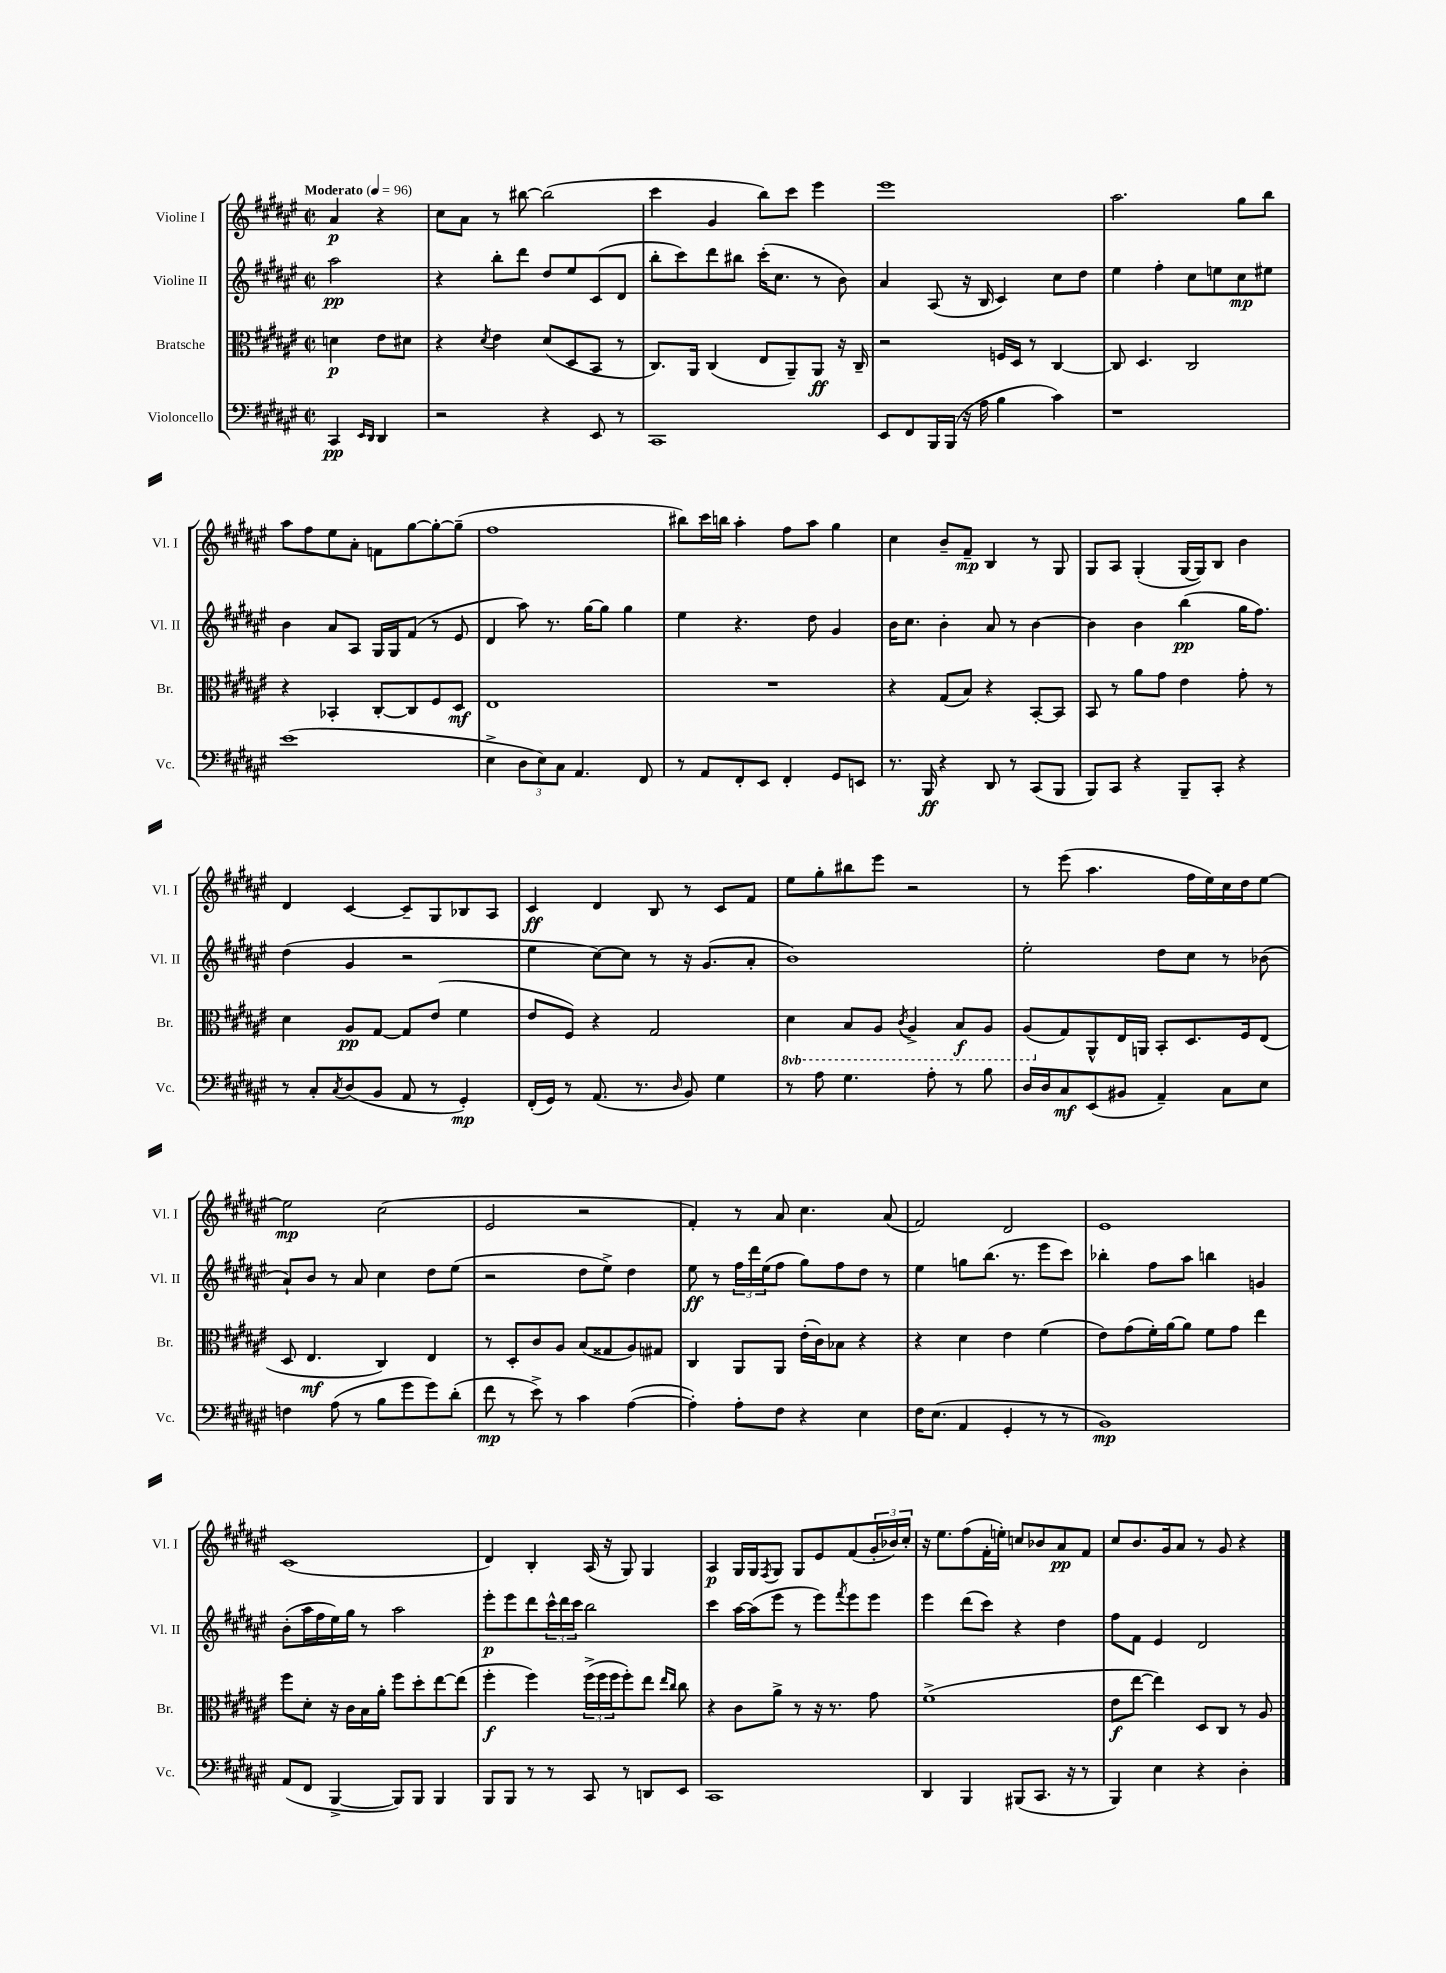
<<
\new StaffGroup <<
\new Staff = "s0" \with { instrumentName = "Violine I" shortInstrumentName = "Vl. I" } {
    \clef treble \key fis \major \defaultTimeSignature \time 2/2 \partial 2 \tempo "Moderato" 4 = 96
    ais'4\p r4 |
    cis''8 ais'8 r8 bis''8~ bis''2( |
    cis'''4 gis'4 b''8) cis'''8 eis'''4 |
    eis'''1 |
    ais''2. gis''8 b''8 |
    ais''8 fis''8 eis''8 ais'8-. f'8 gis''8~ gis''8~-. gis''8--( |
    fis''1 |
    bis''8) cis'''16 b''16 ais''4-. fis''8 ais''8 gis''4 |
    cis''4 b'8-- fis'8--\mp b4 r8 gis8 |
    gis8 ais8 gis4-.( gis16~ gis16) b8 b'4 |
    dis'4 cis'4~ cis'8-- gis8 bes8 ais8 |
    cis'4\ff dis'4 b8 r8 cis'8 fis'8 |
    eis''8 gis''8-. bis''8 eis'''8 r2 |
    r8 eis'''8( ais''4. fis''16 eis''16) cis''16 dis''16 eis''8~ |
    eis''2\mp cis''2( |
    eis'2 r2 |
    fis'4-.) r8 ais'8 cis''4. ais'8( |
    fis'2) dis'2 |
    eis'1 |
    cis'1( |
    dis'4) b4-. ais16( r16 gis8) gis4 |
    ais4\p gis16 gis16 \acciaccatura { fis8 } gis8 gis8 eis'8 fis'8( \tuplet 3/2 { gis'16-. bes'16) cis''16-. } |
    r16 eis''8. fis''8( fis'16-. e''16-.) c''8 bes'8 ais'8\pp fis'8 |
    cis''8 b'8. gis'16 ais'8 r8 gis'8 r4 \bar "|." |
}
\new Staff = "s1" \with { instrumentName = "Violine II" shortInstrumentName = "Vl. II" } {
    \clef treble \key fis \major \defaultTimeSignature \time 2/2 \partial 2
    ais''2\pp |
    r4 b''8-. dis'''8 dis''8 eis''8 cis'8( dis'8 |
    b''8-. cis'''8) dis'''8 bis''8 cis'''16-.( cis''8. r8 b'8) |
    ais'4 ais8( r16 b16 cis'4) cis''8 dis''8 |
    eis''4 fis''4-. cis''8 e''8 cis''8\mp eis''8 |
    b'4 ais'8 ais8 gis16 gis16 fis'8( r8 eis'8 |
    dis'4 ais''8) r8. gis''16~ gis''8 gis''4 |
    eis''4 r4. dis''8 gis'4 |
    b'16 cis''8. b'4-. ais'8 r8 b'4~ |
    b'4 b'4 b''4\pp( gis''16 fis''8.) |
    dis''4( gis'4 r2 |
    eis''4 cis''8~) cis''8 r8 r16 gis'8.( ais'8-. |
    b'1) |
    eis''2-. dis''8 cis''8 r8 bes'8( |
    ais'8-!) b'8 r8 ais'8 cis''4 dis''8 eis''8( |
    r2 dis''8 eis''8->) dis''4 |
    eis''8\ff r8 \tuplet 3/2 { fis''16 dis'''16 eis''16( } fis''8 gis''8) fis''8 dis''8 r8 |
    eis''4 g''8 b''8.( r8. eis'''8 cis'''8) |
    bes''4-. fis''8 ais''8 b''4 g'4 |
    b'8-.( ais''16 fis''16 eis''16) gis''16 r8 ais''2 |
    eis'''8-.\p eis'''8 dis'''8 \tuplet 3/2 { cis'''16-^ dis'''16 cis'''16 } b''2 |
    cis'''4 ais''16~ ais''16( eis'''8 r8 eis'''8) \acciaccatura { fis'''8 } eis'''8 eis'''8 |
    eis'''4 dis'''8( cis'''8) r4 dis''4 |
    fis''8 fis'8 eis'4 dis'2 \bar "|." |
}
\new Staff = "s2" \with { instrumentName = "Bratsche" shortInstrumentName = "Br." } {
    \clef alto \key fis \major \defaultTimeSignature \time 2/2 \set Staff.ottavationMarkups = #ottavation-simple-ordinals \partial 2
    d'4\p eis'8 dis'8 |
    r4 \acciaccatura { dis'8 } eis'4 dis'8( dis8 b,8 r8 |
    cis8.) ais,16 cis4( eis8 ais,8--) ais,8\ff r16 cis16-- |
    r2 f16 dis16 r8 cis4~ |
    cis8 dis4. cis2 |
    r4 bes,4-. cis8~-. cis8 fis8 dis8\mf |
    eis1 |
    R1 |
    r4 gis8( b8) r4 b,8~-. b,8 |
    b,8 r8 ais'8 gis'8 eis'4 gis'8-. r8 |
    dis'4 ais8\pp gis8~ gis8 eis'8( fis'4 |
    eis'8 fis8) r4 gis2 |
    \ottava #-1 dis4 b,8 ais,8 \acciaccatura { cis8 } ais,4-> b,8\f ais,8 |
    ais,8( \ottava #0 gis8) ais,8-^ eis16 a,16 b,8-. dis8. fis16 eis8( |
    dis8 eis4.\mf cis4) eis4 |
    r8 dis8-. cis'8 ais8 b8( gisis8 ais8) gis8 |
    cis4 ais,8 ais,8 eis'16-.( cis'16) bes8 r4 |
    r4 dis'4 eis'4 fis'4( |
    eis'8) gis'8( fis'16-.) ais'16~ ais'8 fis'8 gis'8 eis''4 |
    fis''8 dis'8-. r16 cis'16 b16 ais'16-. fis''8 dis''8-. eis''8~ eis''8( |
    fis''4-.\f fis''4) \tuplet 3/2 { fis''16->( fis''16 fis''16 } fis''8-.) eis''8 \grace { eis''16 cis''16 } cis''8 |
    r4 cis'8 ais'8-> r8 r16 r8. gis'8 |
    fis'1->( |
    eis'8\f eis''8~ eis''4) dis8 cis8 r8 ais8 \bar "|." |
}
\new Staff = "s3" \with { instrumentName = "Violoncello" shortInstrumentName = "Vc." } {
    \clef bass \key fis \major \defaultTimeSignature \time 2/2 \partial 2
    cis,4\pp \grace { eis,16 dis,16 } dis,4 |
    r2 r4 eis,8 r8 |
    cis,1 |
    eis,8 fis,8 b,,16 b,,16( r16 ais16 b4 cis'4) |
    r1 |
    eis'1( |
    eis4-> \tuplet 3/2 { dis8 eis8) cis8 } ais,4. fis,8 |
    r8 ais,8 fis,8-. eis,8 fis,4-. gis,8 e,8 |
    r8. b,,16\ff r4 dis,8 r8 cis,8( b,,8 |
    b,,8) cis,8 r4 b,,8-- cis,8-. r4 |
    r8 cis8-. \acciaccatura { cis8 } dis8( b,8 ais,8 r8 gis,4-.\mp) |
    fis,16-.( gis,16) r8 ais,8.( r8. \grace { dis16 } b,8) gis4 |
    r8 ais8 gis4. ais8-. r8 b8 |
    dis16 dis16 cis8\mf eis,8( bis,8 ais,4--) cis8 eis8 |
    f4 ais8( r8 b8 gis'8 gis'8) dis'8-.( |
    fis'8\mp r8 eis'8->) r8 cis'4 ais4~( |
    ais4-.) ais8-. fis8 r4 eis4 |
    fis16 eis8.( ais,4 gis,4-. r8 r8 |
    b,1\mp) |
    ais,8( fis,8 b,,4~-> b,,8) b,,8 b,,4 |
    b,,8 b,,8 r8 r8 cis,8 r8 d,8 eis,8 |
    cis,1 |
    dis,4 b,,4 bis,,8( cis,8. r16 r8 |
    b,,4) eis4 r4 dis4-. \bar "|." |
}
>>
>>
\layout { \context { \Score \remove "Bar_number_engraver" } }
